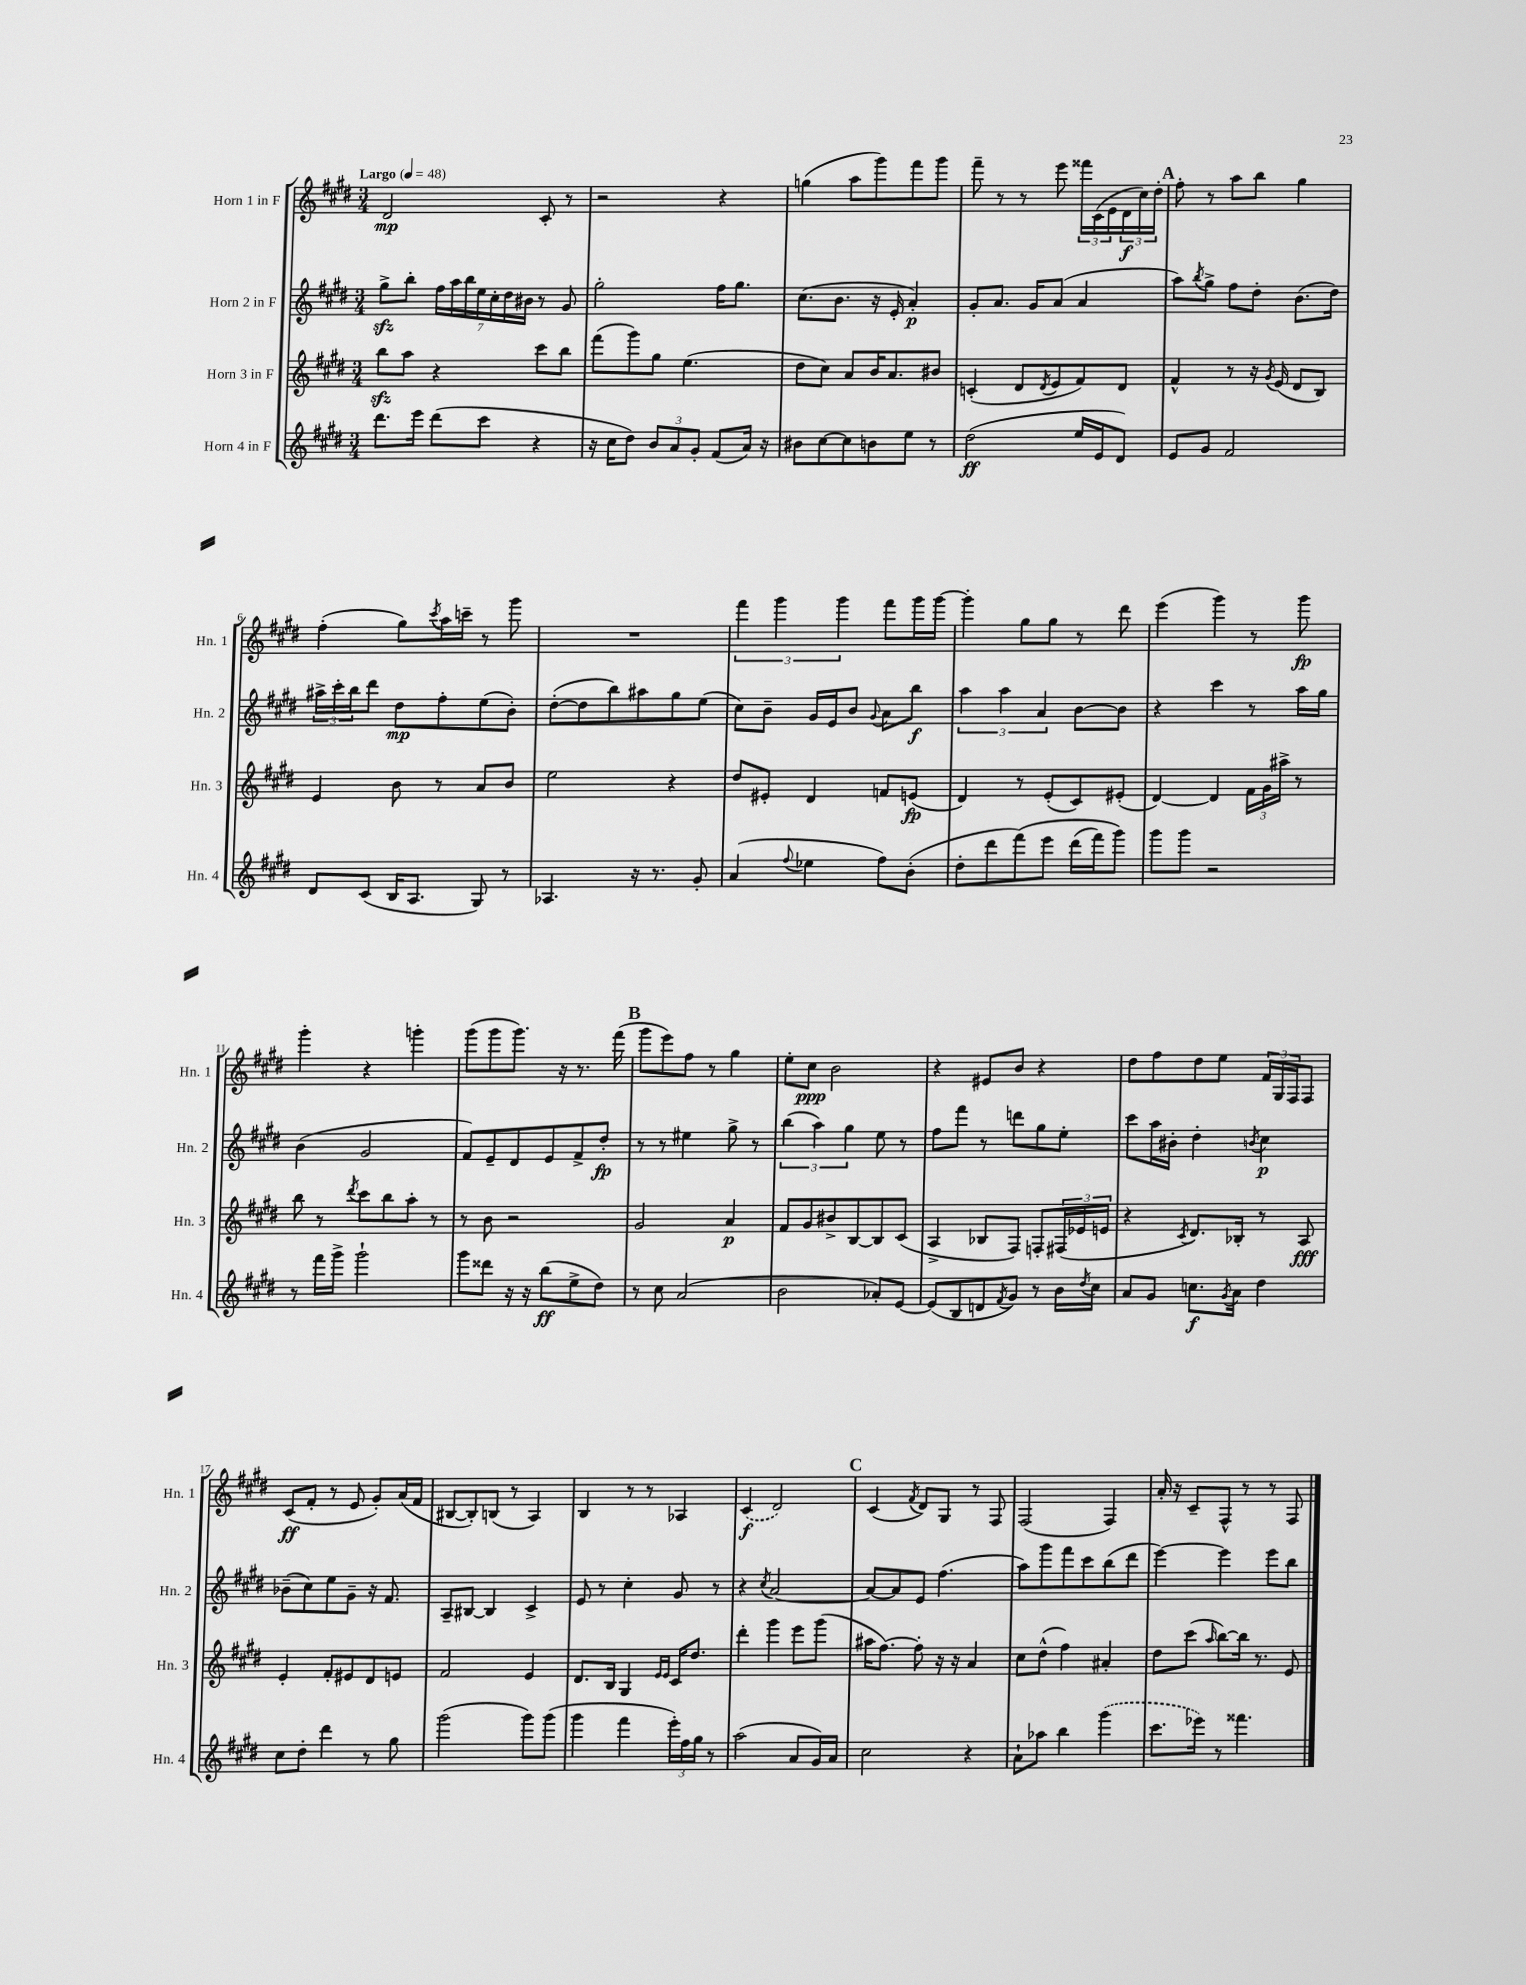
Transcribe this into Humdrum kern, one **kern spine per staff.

**kern	**kern	**kern	**kern
*staff4	*staff3	*staff2	*staff1
*clefG2	*clefG2	*clefG2	*clefG2
*k[f#c#g#d#]	*k[f#c#g#d#]	*k[f#c#g#d#]	*k[f#c#g#d#]
*M3/4	*M3/4	*M3/4	*M3/4
*MM48	*MM48	*MM48	*MM48
8.ddd#	8bb	8gg#^	2d#
.	8aa	8bb'	.
16eee	.	.	.
(8ddd#	4r	28ff#	.
.	.	28aa	.
.	.	28bb	.
.	.	28ee	.
8ccc#	.	.	.
.	.	28cc#'	.
.	.	28dd#	.
.	.	28b#	.
4r	8ccc#	8r	8c#'
.	8bb	8g#	8r
=	=	=	=
16r	(8fff#	2gg#'	2r
16cc#	.	.	.
8dd#)	8ggg#)	.	.
12b	8gg#	.	.
12a	.	.	.
.	(4.ee	.	.
12g#'	.	.	.
(8f#	.	16ff#	4r
.	.	8.gg#	.
16a)	.	.	.
16r	.	.	.
=	=	=	=
8b#	8dd#	(8.cc#	(4gg
[8cc#	8cc#)	.	.
.	.	8.b	.
8cc#]	8a	.	8aa
8b	16b	16r	8ggg#)
.	8.a	16e'	.
8ee	.	4a')	8fff#
8r	8b#	.	8ggg#
=	=	=	=
(2dd#	(4c'	8g#'	8fff#~
.	.	8.a	8r
.	8d#	.	8r
.	.	16g#	.
.	8qd#	.	.
.	8e	(8a	8eee
16ee	8f#)	4a	24fff##
.	.	.	(24c#
16e	.	.	.
.	.	.	24e
8d#)	8d#	.	24d#
.	.	.	24cc#)
.	.	.	24dd#'
=	=	=	=
8e	4f#^^	8aa)	8ff#'
.	.	8qbb	.
8g#	.	8gg#^	8r
2f#	8r	8ff#	8aa
.	16r	8dd#'	8bb
.	8qg#	.	.
.	(16e	.	.
.	8d#	(8.b	4gg#
.	8B)	.	.
.	.	16dd#)	.
=	=	=	=
8d#	4e	24aa#^	(4ff#'
.	.	24ccc#'	.
.	.	24bb	.
(8c#	.	8ddd#	.
16B	8b	8dd#	8gg#)
8.A	.	.	.
.	.	.	8qccc#
.	8r	8ff#'	16aa
.	.	.	16ccc~
8G#)	8a	(8ee	8r
8r	8b	8b')	8ggg#
=	=	=	=
4.A-	2ee	([8dd#'	2.r
.	.	8dd#]	.
.	.	8bb)	.
16r	.	8aa#	.
8.r	.	.	.
.	4r	8gg#	.
8g#'	.	(8ee	.
=	=	=	=
(4a	8dd#	8cc#)	6fff#
.	8e#'	8b~	.
.	.	.	6ggg#
8qqff#	.	.	.
4ee-	4d#	16g#	.
.	.	16e	.
.	.	.	6ggg#
.	.	8b	.
.	.	8qqg#	.
8ff#)	8f	8a	8fff#
(8b'	(8e	8bb	16ggg#
.	.	.	[16ggg#
=	=	=	=
8dd#'	4d#)	6aa	4ggg#']
8ddd#	.	.	.
.	.	6aa	.
&(8fff#)	8r	.	8gg#
.	.	6a	.
8eee	(8e'	.	8gg#
(16ddd#	8c#)	[8b	8r
16fff#)	.	.	.
8ggg#&)	(8e#'	8b]	8ddd#
=	=	=	=
8ggg#	[4d#)	4r	(4eee
8ggg#	.	.	.
2r	4d#]	4ccc#	4ggg#)
.	24f#	8r	8r
.	24g#	.	.
.	24aa#^	.	.
.	8r	16aa	8ggg#
.	.	16gg#	.
=	=	=	=
8r	8bb	(4b	4ggg#'
16fff#	8r	.	.
16ggg#^	.	.	.
.	8qddd#	.	.
2ggg#`	8ccc#	2g#	4r
.	8bb	.	.
.	8aa'	.	4ggg'
.	8r	.	.
=	=	=	=
8ggg#	8r	8f#)	(8ggg#
8ddd##	8b	8e~	8ggg#
16r	2r	8d#	8.ggg#)
16r	.	.	.
(8bb	.	8e	.
.	.	.	16r
8ee^	.	8f#^	8.r
8dd#)	.	8dd#'	.
.	.	.	(16fff#
=	=	=	=
8r	2g#	8r	8ggg#
8cc#	.	8r	8eee)
(2a	.	4ee#	8ff#
.	.	.	8r
.	4a	8gg#^	4gg#
.	.	8r	.
=	=	=	=
2b	8f#	(6bb	8ee'
.	8g#	.	8cc#
.	.	6aa)	.
.	8b#^	.	2b
.	.	6gg#	.
.	[8B	.	.
8a-')	8B]	8ee	.
[8e	(8c#	8r	.
=	=	=	=
(8e]	4A^	8ff#	4r
8B	.	8fff#	.
8d	8B-	8r	8e#
8qf#	.	.	.
8g#)	8F#)	8ddd	8b
8r	8F'	8gg#	4r
16b	(24F#	8ee'	.
.	24e-	.	.
8qdd#	.	.	.
16cc#	.	.	.
.	24e	.	.
=	=	=	=
8a	4r	8ccc#	8dd#
8g#	.	16aa	8ff#
.	.	16b#'	.
.	8qc#	.	.
8.cc	8.d#)	4dd#'	8dd#
.	.	.	8ee
8qg#	.	.	.
16a	16B-'	.	.
.	.	8qb	.
4dd#	8r	4cc#	24f#
.	.	.	24G#
.	.	.	24F#
.	8A	.	8F#
=	=	=	=
8cc#	4e'	(8b-~	(8c#
8dd#'	.	8cc#)	8f#'
4ddd#	8f#'	8ee	8r
.	8e#	8g#~	8e
8r	8d#	16r	8g#')
.	.	8.f#	.
8gg#	8e	.	(16a
.	.	.	16f#
=	=	=	=
(2ggg#	2f#	8A~	[8B#
.	.	[8B#	8B#'])
.	.	4B#]	(8B
.	.	.	8r
8ggg#)	4e	4c#^	4A)
(8ggg#	.	.	.
=	=	=	=
4ggg#	8.d#	8e	4B
.	.	8r	.
.	16B	.	.
4fff#	4G#	4cc#'	8r
.	.	.	8r
.	16qqe	.	.
.	16qqe	.	.
24eee')	16c#	8g#	4A-
24ff#	.	.	.
.	8.dd#	.	.
24gg#	.	.	.
8r	.	8r	.
=	=	=	=
(2aa	4ddd#'	4r	(4c#
.	.	8qcc#	.
.	4ggg#	[2a	2d#)
8a	8eee	.	.
16g#)	(8ggg#	.	.
16a	.	.	.
=	=	=	=
2cc#	16aa#	8a_	(4c#
.	[8.ff#)	.	.
.	.	8a]	.
.	.	.	8qf#
.	8ff#']	8e	8d#)
.	16r	(4.ff#	8G#
.	16r	.	.
4r	4a	.	8r
.	.	.	8F#
=	=	=	=
8a`	8cc#	8aa)	(2F#
8aa-	(8dd#^^	8ggg#	.
4bb	4ff#)	8fff#	.
.	.	8ccc#	.
(4ggg#	4a#'	(8bb	4F#)
.	.	8ddd#	.
=	=	=	=
8.ccc#	8dd#	[4eee)	16a'
.	.	.	16r
.	(8ccc#	.	8c#~
16eee-)	.	.	.
.	16qqaa	.	.
8r	[8bb)	4eee]	8F#^^
4.fff##	16bb]	.	8r
.	8.r	.	.
.	.	8eee	8r
.	8e	8bb	8F#
==	==	==	==
*-	*-	*-	*-
